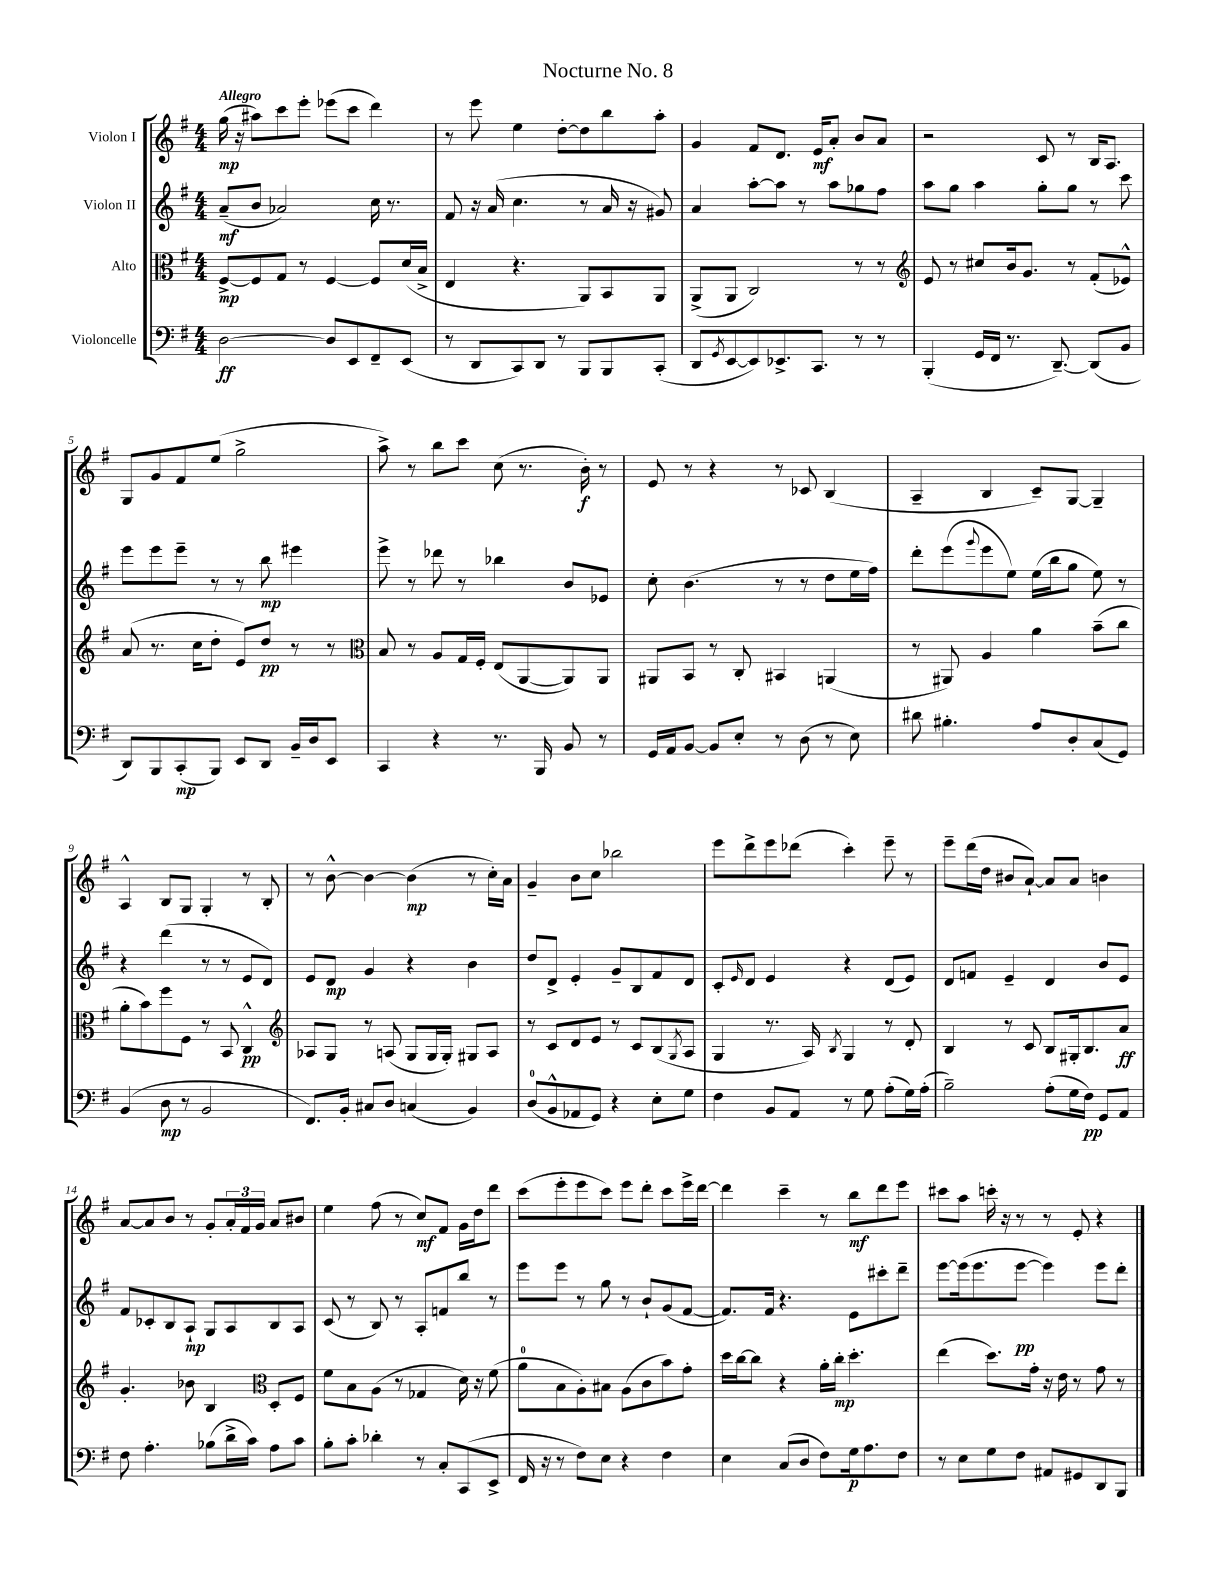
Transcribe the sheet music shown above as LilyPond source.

\header { title = "Nocturne No. 8" }
<<
\new StaffGroup <<
\new Staff = "s0" \with { instrumentName = "Violon I" } {
    \clef treble \key g \major \numericTimeSignature \time 4/4 \tempo "Allegro"
    g''16\mp( r16 ais''8) c'''8 e'''8-. ees'''8( c'''8 d'''4) |
    r8 e'''8 e''4 d''8~-. d''8 b''8 a''8-. |
    g'4 fis'8 d'8. e'16\mf a'8-. b'8 a'8 |
    r2 c'8 r8 b16 a8. |
    g8 g'8 fis'8 e''8( g''2-> |
    a''8->) r8 b''8 c'''8 c''8( r8. b'16-.\f) r8 |
    e'8 r8 r4 r8 ces'8 b4( |
    a4-- b4 c'8--) g8~ g4-- |
    a4-^ b8 g8 g4-. r8 b8-. |
    r8 b'8~-^ b'4~ b'4\mp( r8 c''16-.) a'16 |
    g'4-- b'8 c''8 bes''2 |
    e'''8 d'''8-> e'''8 des'''8( c'''4-.) e'''8-- r8 |
    e'''8-- d'''16( d''16 bis'8 a'8~-!) a'8 a'8 b'4 |
    a'8~ a'8 b'8 r8 g'8-. \tuplet 3/2 { a'16-. fis'16 g'16 } a'8 bis'8 |
    e''4 fis''8( r8 c''8\mf) fis'8 g'16 d''16 d'''8 |
    c'''8( e'''8-. e'''8 c'''8) e'''8 d'''8-. c'''8 e'''16-> d'''16~ |
    d'''4 c'''4-- r8 b''8\mf d'''8 e'''8 |
    cis'''8 a''8 c'''16-. r16 r8 r8 e'8-. r4 \bar "|." |
}
\new Staff = "s1" \with { instrumentName = "Violon II" } {
    \clef treble \key g \major \numericTimeSignature \time 4/4
    a'8--\mf( b'8 aes'2) c''16 r8. |
    fis'8 r16 a'16( c''4. r8 a'16 r16 gis'8) |
    a'4 a''8~-. a''8 r8 a''8 ges''8 fis''8 |
    a''8 g''8 a''4 g''8-. g''8 r8 c'''8 |
    e'''8 e'''8 e'''8-- r8 r8 b''8\mp eis'''4 |
    e'''8-> r8 des'''8 r8 bes''4 b'8 ees'8 |
    c''8-. b'4.( r8 r8 d''8 e''16 fis''16) |
    d'''8-. e'''8( \appoggiatura { g'''8 } e'''8 e''8) e''16( b''16 g''8 e''8) r8 |
    r4 d'''4( r8 r8 e'8 d'8) |
    e'8 d'8\mp g'4 r4 b'4 |
    d''8 d'8-> e'4-. g'8-- b8 fis'8 d'8 |
    c'8-. \grace { e'16 } d'8 e'4 r4 d'8( e'8) |
    d'8 f'8 e'4-- d'4 b'8 e'8 |
    fis'8 ces'8-. b8 a8-!\mp g8 a8 b8 a8 |
    c'8( r8 b8) r8 a8-. f'8 b''8 r8 |
    e'''8 e'''8 r8 g''8 r8 b'8-! g'8( fis'8~ |
    fis'8.) fis'16 r4. e'8 cis'''8-. d'''8-- |
    e'''8~ e'''16( e'''8. e'''8~\pp e'''4) e'''8 d'''8-. \bar "|." |
}
\new Staff = "s2" \with { instrumentName = "Alto" } {
    \clef alto \key g \major \numericTimeSignature \time 4/4
    fis8~->\mp fis8 g8 r8 fis4~ fis8 d'16( b16-> |
    e4 r4. a,8) b,8 a,8 |
    a,8->( a,8 c2) r8 r8 |
    \clef treble e'8 r8 cis''8 b'16 g'8. r8 fis'8-.( ees'8-^) |
    a'8( r8. c''16 d''8-. e'8) d''8\pp r8 r8 |
    \clef alto b8 r8 a8 g16 fis16-. e8( a,8~ a,8) a,8 |
    ais,8 b,8 r8 c8-. bis,4 a,4( |
    r8 ais,8) a4 a'4 b'8--( c''8 |
    a'8-. b'8) fis''8 fis8 r8 b,8 c4-^\pp |
    \clef treble aes8 g8 r8 a8( g8 g16 g16-.) gis8 a8 |
    r8 c'8 d'8 e'8 r8 c'8 b8( \acciaccatura { g8 } a8 |
    g4 r8. a16) \acciaccatura { b8 } g4 r8 d'8-. |
    b4 r8 c'8 b8 gis16-. b8. a'8\ff |
    g'4.-. bes'8 b4 \clef alto d8-. fis8 |
    fis'8 b8 a8( r8 ges4 d'16) r16 fis'8( |
    a'8-0 b8 a8-.) bis8 a8( c'8 b'8) g'8-. |
    d''16 c''16~ c''8 r4 a'16-. c''16-.\mp d''4.-. |
    e''4( d''8.) g'16-. r16 e'16 r8 g'8 r8 \bar "|." |
}
\new Staff = "s3" \with { instrumentName = "Violoncelle" } {
    \clef bass \key g \major \numericTimeSignature \time 4/4
    d2~\ff d8 e,8 fis,8-- e,8( |
    r8 d,8 c,8) d,8 r8 b,,8 b,,8 c,8-.( |
    d,8 \acciaccatura { g,8 } e,8~ e,8) ees,8.-> c,8. r8 r8 |
    b,,4-.( g,16 fis,16 r8. d,8.~--) d,8( b,8 |
    d,8) b,,8 c,8-.\mp( b,,8) e,8 d,8 b,16-- d16 e,8 |
    c,4 r4 r8. b,,16 b,8 r8 |
    g,16 a,16 b,8~ b,8 e8-. r8 d8( r8 e8) |
    dis'8 bis4.-. a8 d8-. c8( g,8) |
    b,4( d8\mp r8 b,2 |
    fis,8.) b,16-. cis8 d8 c4( b,4) |
    d8-0( b,8-^ aes,8 g,8) r4 e8-. g8 |
    fis4 b,8 a,8 r8 g8 a8-.( g16) a16-.( |
    b2--) a8-.( g16 fis16\pp) g,8 a,8 |
    fis8 a4.-. bes8( d'16-> c'16) a8 c'8 |
    b8-. c'8-. des'4-. r8 c8-. c,8( e,8-> |
    fis,16 r16 r8 fis8) e8 r4 fis4 |
    e4 c8( d8 fis8) g16\p a8. fis8 |
    r8 e8 g8 fis8 ais,8 gis,8 d,8 b,,8 \bar "|." |
}
>>
>>
